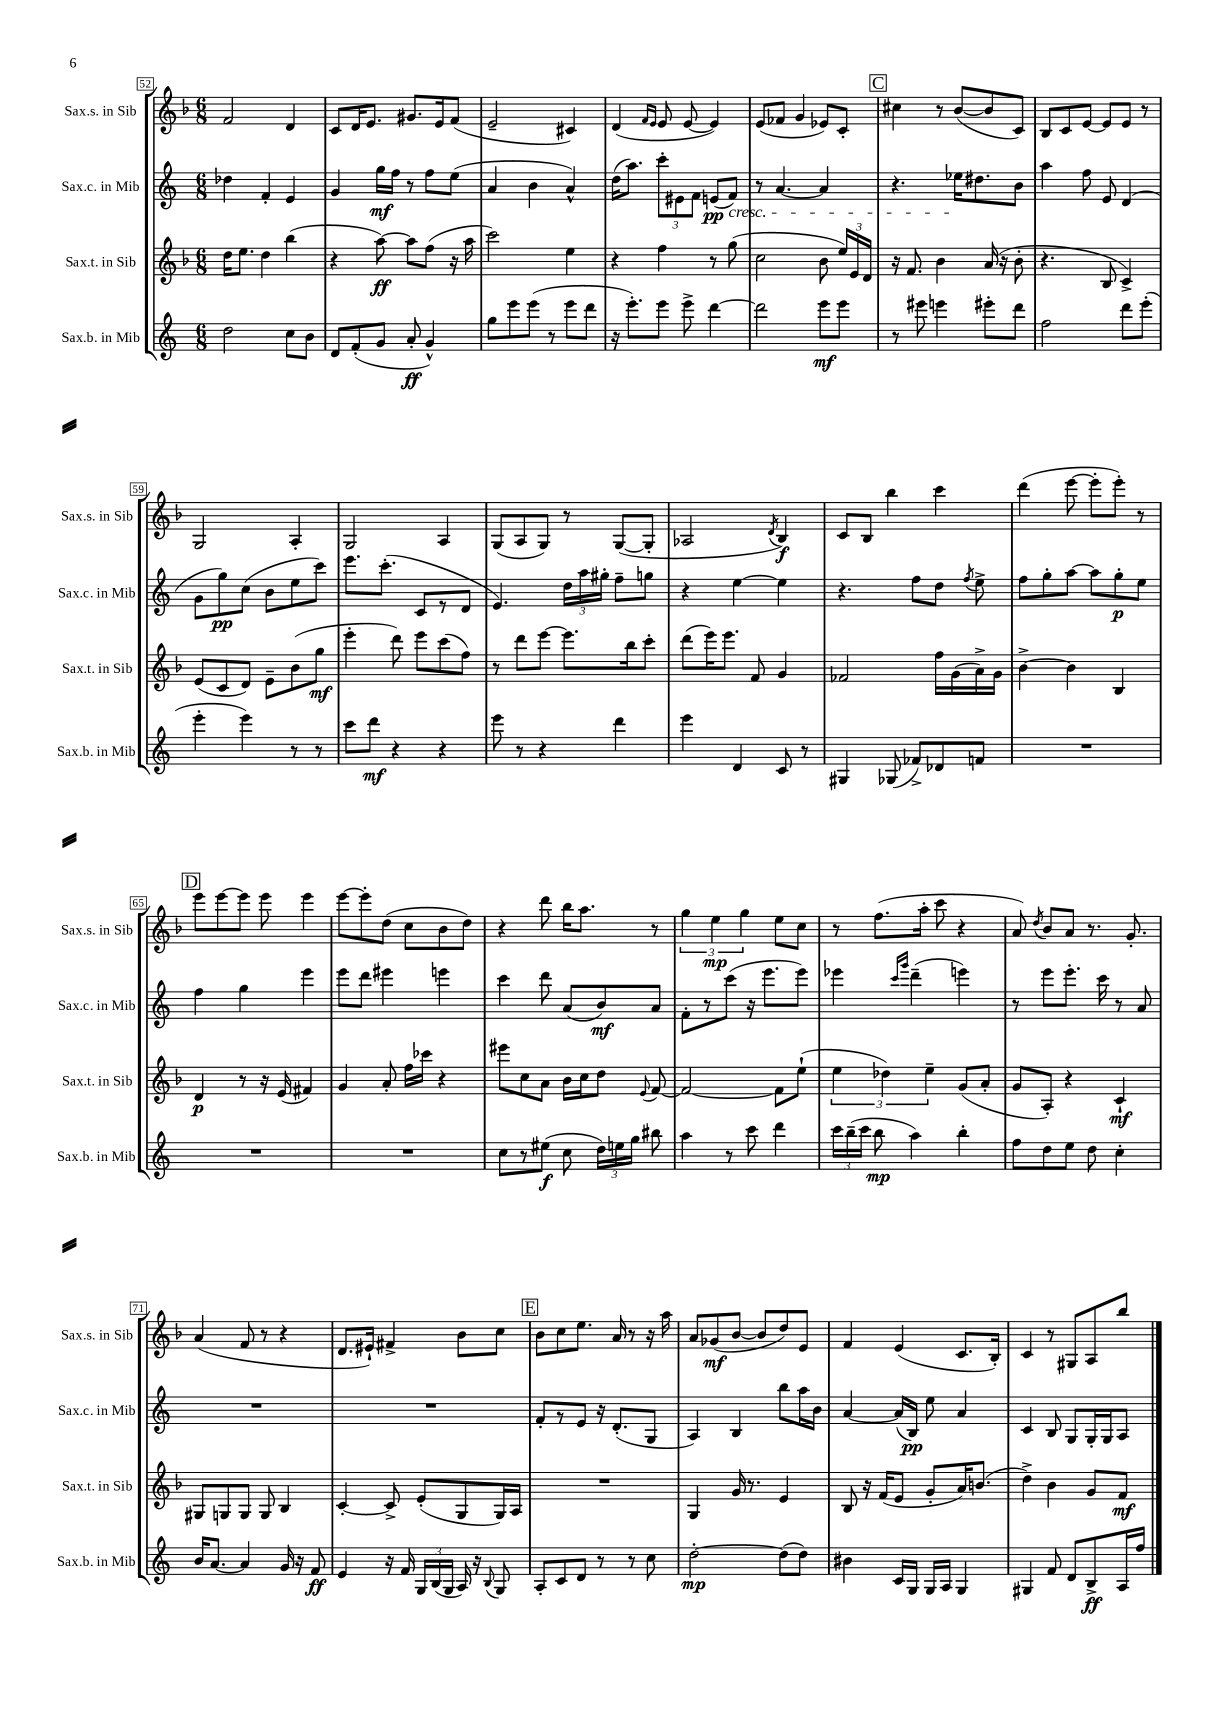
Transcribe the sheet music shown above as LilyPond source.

<<
\new StaffGroup <<
\new Staff = "s0" \with { instrumentName = "Sax.s. in Sib" shortInstrumentName = "Sax.s. in Sib" } {
    \clef treble \key f \major \numericTimeSignature \time 6/8
    \autoBeamOff f'2 d'4 |
    c'8[ d'16 e'8.] gis'8.[ e'16 f'8]( |
    e'2-- cis'4) |
    d'4( \grace { f'16[ e'16] } e'8 e'8~ e'4) |
    e'8[( fes'8] g'4 ees'8[) c'8]-. |
    \mark \markup { \box "C" } cis''4 r8 bes'8[~( bes'8 c'8]) |
    bes8[ c'8 e'8]~ e'8[ e'8] r8 |
    g2 a4-. |
    g2 a4 |
    g8[( a8 g8]) r8 g8[~( g8]-. |
    aes2 \acciaccatura { d'8 } bes4\f) |
    c'8[ bes8] bes''4 c'''4 |
    d'''4( e'''8~ e'''8[-. e'''8]-.) r8 |
    \mark \markup { \box "D" } e'''8[ e'''8~ e'''8] e'''8 e'''4 |
    e'''8[~ e'''8-. d''8]( c''8[ bes'8 d''8]) |
    r4 d'''8 bes''16[ a''8.] r8 |
    \tuplet 3/2 { g''4 e''4\mp g''4 } e''8[ c''8] |
    r8 f''8.[( a''16]-. c'''8 r4 |
    a'8) \acciaccatura { d''8 } bes'8[ a'8] r8. g'8.-. |
    a'4( f'8 r8 r4 |
    d'8.[ eis'16]-!) fis'4-> bes'8[ c''8] |
    \mark \markup { \box "E" } bes'8[ c''8 e''8.] a'16 r8 r16 a''16 |
    a'8[ ges'8\mf( bes'8]~ bes'8[ d''8) e'8] |
    f'4 e'4( c'8.[ bes16]-.) |
    c'4 r8 gis8[ a8 bes''8] \bar "|." |
}
\new Staff = "s1" \with { instrumentName = "Sax.c. in Mib" shortInstrumentName = "Sax.c. in Mib" } {
    \clef treble \key c \major \numericTimeSignature \time 6/8
    \autoBeamOff des''4 f'4-. e'4 |
    g'4 g''16[\mf f''16] r8 f''8[ e''8]( |
    a'4 b'4 a'4-^) |
    d''16[( a''8.]) \tuplet 3/2 { c'''8[-. eis'8 f'8] } e'8[\pp( f'8]\cresc) |
    r8 a'4.~ a'4 |
    \mark \markup { \box "C" } r4. ees''16[\! dis''8. b'8] |
    a''4 f''8 e'8 d'4( |
    g'8[ g''8\pp) c''8]( b'8[ e''8 c'''8]) |
    e'''8.[ c'''8.]-.( c'8[ r8 d'8] |
    e'4.) \tuplet 3/2 { d''16[ a''16 gis''16]-. } f''8[-- g''8] |
    r4 e''4~ e''4 |
    r4. f''8[ d''8] \acciaccatura { f''8 } e''8-> |
    f''8[ g''8-. a''8]~ a''8[ g''8-.\p e''8] |
    \mark \markup { \box "D" } f''4 g''4 e'''4 |
    e'''8[ d'''8] eis'''4 e'''4 |
    c'''4 d'''8 a'8[( b'8\mf) a'8] |
    f'8[-. r8 c'''8]( r16 e'''8.[ e'''8]) |
    ees'''4 \grace { c'''16[ g'''16] } d'''4--( e'''4) |
    r8 e'''8[ e'''8.]-. c'''16 r8 a'8 |
    R2. |
    R2. |
    \mark \markup { \box "E" } f'8[-. r8 e'8] r16 d'8.[-.( g8] |
    a4) b4 b''8[ a''16 b'16] |
    a'4~ a'16[( b16]\pp) e''8 a'4 |
    c'4 b8 g8[ g16-. g16 a8] \bar "|." |
}
\new Staff = "s2" \with { instrumentName = "Sax.t. in Sib" shortInstrumentName = "Sax.t. in Sib" } {
    \clef treble \key f \major \numericTimeSignature \time 6/8
    \autoBeamOff d''16[ e''8.] d''4 bes''4( |
    r4 a''8~\ff) a''8[ f''8]( r16 a''16 |
    c'''2) e''4 |
    r4 f''4 r8 g''8( |
    c''2 bes'8 \tuplet 3/2 { e''16[) e'16 d'16] } |
    \mark \markup { \box "C" } r16 f'8. bes'4 a'16( r16 bes'8-. |
    r4. bes8 c'4->) |
    e'8[( c'8 d'8]) e'8[-- bes'8( g''8]\mf |
    e'''4-. d'''8) e'''8[ c'''8( f''8]) |
    r8 d'''8[ e'''8]~ e'''8.[ bes''16 c'''8]-. |
    d'''8[( e'''16) e'''8.] f'8 g'4 |
    fes'2 f''16[ g'16( a'16->) g'16] |
    bes'4~-> bes'4 bes4 |
    \mark \markup { \box "D" } d'4\p r8 r16 e'16( fis'4) |
    g'4 a'8-. f''16[ ces'''16] r4 |
    eis'''8[ c''8 a'8] bes'16[ c''16 d''8] \appoggiatura { e'8 } f'8~ |
    f'2~ f'8[ e''8]-!( |
    \tuplet 3/2 { e''4 des''4) e''4-- } g'8[( a'8]-. |
    g'8[ a8]-.) r4 c'4-!\mf |
    gis8[ g8 g8] g8 bes4 |
    c'4~-. c'8-> e'8[-.( g8 g16) a16] |
    \mark \markup { \box "E" } R2. |
    g4 g'16 r8. e'4 |
    bes8 r16 f'16[( e'8] g'8[-. a'16) b'8.]( |
    d''4->) bes'4 g'8[ f'8]\mf \bar "|." |
}
\new Staff = "s3" \with { instrumentName = "Sax.b. in Mib" shortInstrumentName = "Sax.b. in Mib" } {
    \clef treble \key c \major \numericTimeSignature \time 6/8
    \autoBeamOff d''2 c''8[ b'8] |
    d'8[ f'8-.( g'8] a'8-.\ff g'4-^) |
    g''8[ e'''8 e'''8]( r8 e'''8[ d'''8] |
    r16 e'''8.[-.) e'''8] e'''8-> d'''4~ |
    d'''2 e'''8[\mf e'''8] |
    \mark \markup { \box "C" } r8 eis'''8 e'''4 eis'''8[-. d'''8] |
    f''2 d'''8[ e'''8]-.( |
    e'''4-. e'''4) r8 r8 |
    c'''8[ d'''8]\mf r4 r4 |
    e'''8 r8 r4 d'''4 |
    e'''4 d'4 c'8 r8 |
    gis4 ges8( fes'8[->) des'8 f'8] |
    R2. |
    \mark \markup { \box "D" } R2. |
    R2. |
    c''8[ r8 eis''8]\f( c''8 \tuplet 3/2 { d''16[) e''16 g''16] } bis''8 |
    a''4 r8 c'''8 d'''4 |
    \tuplet 3/2 { c'''16[ b''16--( c'''16] } b''8\mp a''4) b''4-. |
    f''8[ d''8 e''8] d''8 c''4-. |
    b'16[ a'8.]~ a'4 g'16 r16 f'8\ff |
    e'4 r16 f'16 \tuplet 3/2 { g16[ b16( g16] } a16) r16 \appoggiatura { b8 } g8 |
    \mark \markup { \box "E" } a8[-. c'8 d'8] r8 r8 c''8 |
    d''2~-.\mp d''8[( d''8]) |
    bis'4 c'16[ g16] g16[ a16] g4 |
    gis4 f'8 d'8[ b8->\ff a16 f''16] \bar "|." |
}
>>
>>
\layout { \context { \Score currentBarNumber = #52 \override BarNumber.stencil = #(make-stencil-boxer 0.1 0.3 ly:text-interface::print) } }
